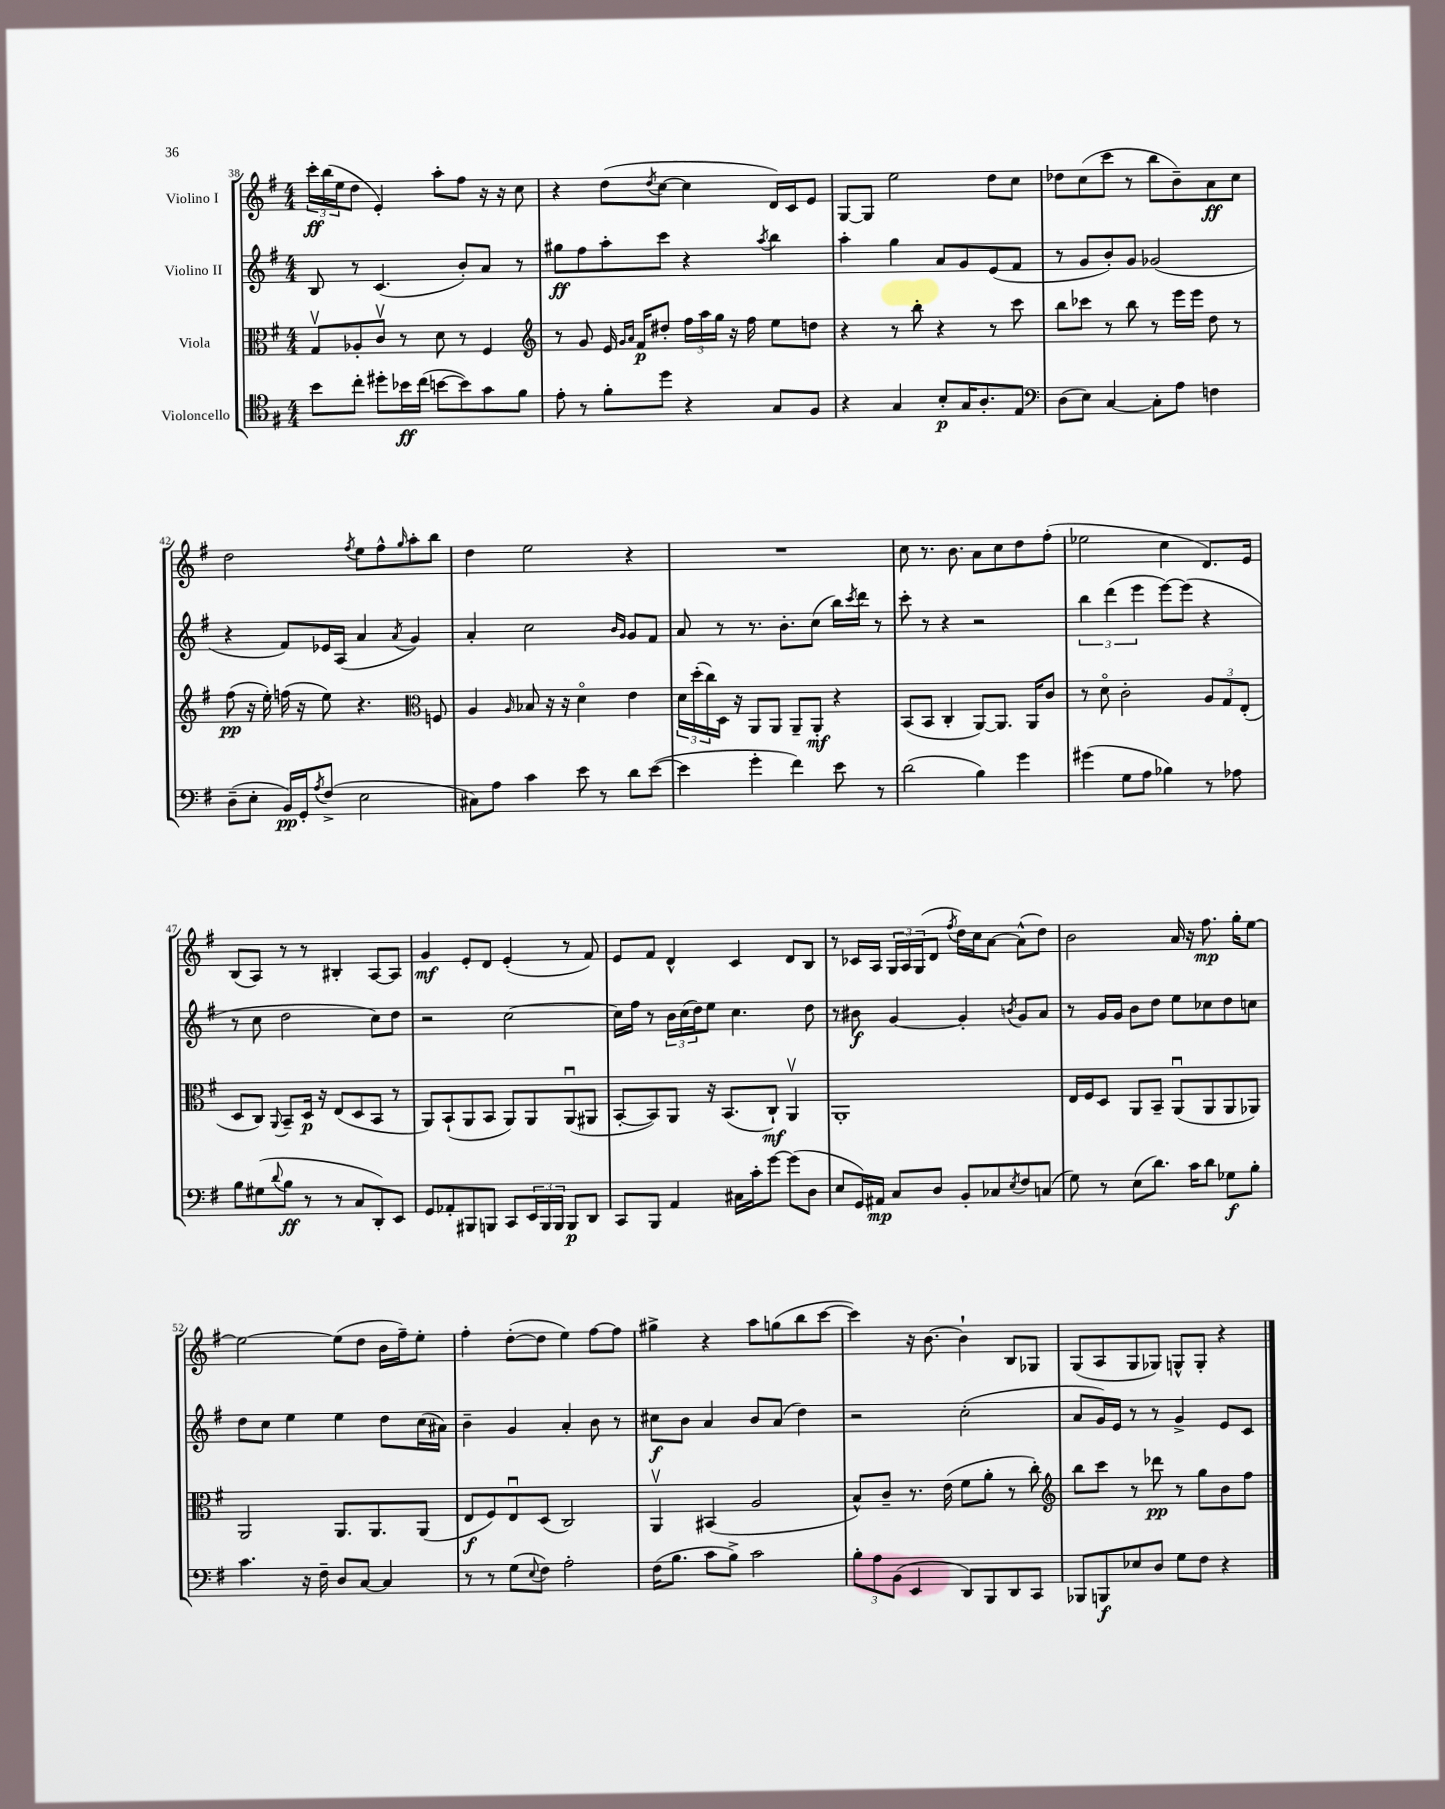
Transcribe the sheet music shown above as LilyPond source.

<<
\new StaffGroup <<
\new Staff = "s0" \with { instrumentName = "Violino I" } {
    \clef treble \key g \major \numericTimeSignature \time 4/4
    \tuplet 3/2 { c'''16-.\ff b''16( e''16 } d''8 e'4-.) a''8-. fis''8 r16 r16 c''8 |
    r4 d''8( \acciaccatura { d''8 } c''8~ c''4 d'16) c'16 e'8 |
    g8~ g8 e''2 d''8 c''8 |
    des''8 c''8( c'''8 r8 b''8 b'8--) a'8\ff c''8 |
    d''2 \acciaccatura { fis''8 } e''8 fis''8-^ \grace { g''16 } a''8-. b''8 |
    d''4 e''2 r4 |
    R1 |
    c''8 r8. b'8. a'8 c''8 d''8 fis''8-.( |
    ees''2 c''4 d'8.) e'16 |
    b8( a8) r8 r8 bis4-. a8~ a8 |
    g'4\mf e'8-. d'8 e'4-.( r8 fis'8) |
    e'8 fis'8 d'4-^ c'4 d'8 b8 |
    r8 ces'16 a16 \tuplet 3/2 { g16 a16 g16( } d'8 \acciaccatura { fis''8 } d''16) c''16 a'8~ a'8-^( d''8) |
    b'2 a'16 r16 fis''8.\mp g''16-. e''8~ |
    e''2~ e''8( d''8 b'16 fis''16--) e''8-. |
    fis''4-. d''8~-.( d''8 e''4) fis''8~ fis''8 |
    gis''4-> r4 a''8 g''8( b''8 c'''8~ |
    c'''4) r16 b'8.~ b'4-! b8 ges8 |
    g8( a8 g8 ges8) g8-^ g8-. r4 \bar "|." |
}
\new Staff = "s1" \with { instrumentName = "Violino II" } {
    \clef treble \key g \major \numericTimeSignature \time 4/4
    b8 r8 c'4.( b'8-.) a'8 r8 |
    gis''8\ff fis''8 a''8-. c'''8 r4 \acciaccatura { a''8 } b''4 |
    a''4-. g''4 a'8 g'8 e'8( fis'8 |
    r8 g'8 b'8-.) g'8 ges'2( |
    r4 fis'8) ees'16 a16( a'4 \acciaccatura { a'8 } g'4) |
    a'4-. c''2 \grace { b'16 g'16 } g'8 fis'8 |
    a'8 r8 r8. b'8.-. c''8( b''16) \acciaccatura { c'''8 } d'''16 r8 |
    c'''8-. r8 r4 r2 |
    \tuplet 3/2 { b''4 d'''4( e'''4 } e'''8~) e'''8( r4 |
    r8 c''8 d''2 c''8) d''8 |
    r2 c''2~ |
    c''16 fis''16 r8 \tuplet 3/2 { b'16 c''16( d''16) } e''8 c''4. d''8 |
    r8 bis'8\f g'4~ g'4-. \acciaccatura { b'8 } g'8 a'8 |
    r8 g'16 g'16 b'8 d''8 e''8 ces''8 d''8 c''8 |
    d''8 c''8 e''4 e''4 d''8 c''16( ais'16) |
    b'4-- g'4 a'4-. b'8 r8 |
    cis''8\f b'8 a'4 b'8 a'8( d''4) |
    r2 c''2-.( |
    a'8 g'16) e'16 r8 r8 g'4-> e'8 c'8 \bar "|." |
}
\new Staff = "s2" \with { instrumentName = "Viola" } {
    \clef alto \key g \major \numericTimeSignature \time 4/4
    g8\upbow aes8-. c'8\upbow r8 d'8 r8 fis4 |
    \clef treble r8 g'8 e'16 \grace { g'16 a'16 } fis'16\p dis''8-. \tuplet 3/2 { fis''16 a''16 g''16 } r16 fis''16 e''8 d''8 |
    r4 r8 b''8-. r4 r8 c'''8 |
    b''8 ces'''8 r8 b''8 r8 e'''16 e'''16 d''8 r8 |
    fis''8\pp( r16 e''16-.) f''16( r16 e''8) r4. \clef alto f8 |
    a4 \grace { a16 } bes8 r16 r16 d'4\flageolet e'4 |
    \tuplet 3/2 { d'16 d''16-.( c''16) } d16 r16 a,8 a,8 a,8-- a,8-.\mf r4 |
    b,8( b,8 c4-. a,8~) a,8. a,16 c'8 |
    r8 d'8\flageolet c'2-. \tuplet 3/2 { a8 g8 e8-.( } |
    d8 c8) \appoggiatura { a,8 } b,8-- d16\p r16 e8( d8 b,8 r8 |
    a,8) b,8-!( a,8 b,8 a,8) a,8 a,8\downbow( ais,8 |
    b,8~-. b,8) a,8 r16 b,8.( c8-!\mf) a,4\upbow |
    a,1-. |
    e16 fis16 d8 a,8 b,8-- a,8\downbow( a,8 a,8 aes,8) |
    a,2 a,8. a,8. a,8( |
    e8\f fis8) e8\downbow d8( c2) |
    a,4\upbow bis,4( a2 |
    b8-^) c'8-- r8. e'16( fis'8 a'8-. r8 c''8-.) |
    \clef treble b''8 c'''8 r8 des'''8\pp r8 g''8 b'8 fis''8 \bar "|." |
}
\new Staff = "s3" \with { instrumentName = "Violoncello" } {
    \clef tenor \key g \major \numericTimeSignature \time 4/4
    b'8 c''8-. dis''8-. bes'16\ff c''16( b'8~ b'8) g'8 fis'8 |
    e'8-. r8 fis'8-. d''8 r4 g8 fis8 |
    r4 g4 b8-.\p g16 a8.-. e8 |
    \clef bass d8( e8) c4~ c8-. a8 f4 |
    d8--( e8-. b,16\pp) g,16-. \acciaccatura { a8 } fis8->( e2 |
    cis8) a8 c'4 e'8 r8 d'8 e'8~( |
    e'4 g'4-. fis'4) e'8 r8 |
    d'2( b4) g'4 |
    gis'4( g8 a8 bes4) r8 aes8 |
    b8 gis8( \appoggiatura { d'8 } b8\ff r8 r8 c8 d,8-.) e,8 |
    g,8 aes,8-. bis,,8 b,,8 c,8 \tuplet 3/2 { e,16 b,,16 b,,16 } b,,8\p d,8 |
    c,8 b,,8 a,4 cis16 c'16-. g'8~ g'8( d8 |
    e8 g,16) ais,16\mp c8 d8 b,8-. ces8 \acciaccatura { e8 } fis8 c8( |
    g8) r8 e8( d'8.) c'16 d'8 ges8\f b8-. |
    c'4. r16 fis16-- d8 c8~ c4 |
    r8 r8 g8( \appoggiatura { e8 } fis8) a2-. |
    fis16( b8. c'8 b8->) c'2 |
    \tuplet 3/2 { b8-. a8 b,8( } e,4 d,8) b,,8 d,8 c,8 |
    bes,,8 b,,8\f ees8 d8 g8 fis8 r4 \bar "|." |
}
>>
>>
\layout { \context { \Score currentBarNumber = #38 } }
